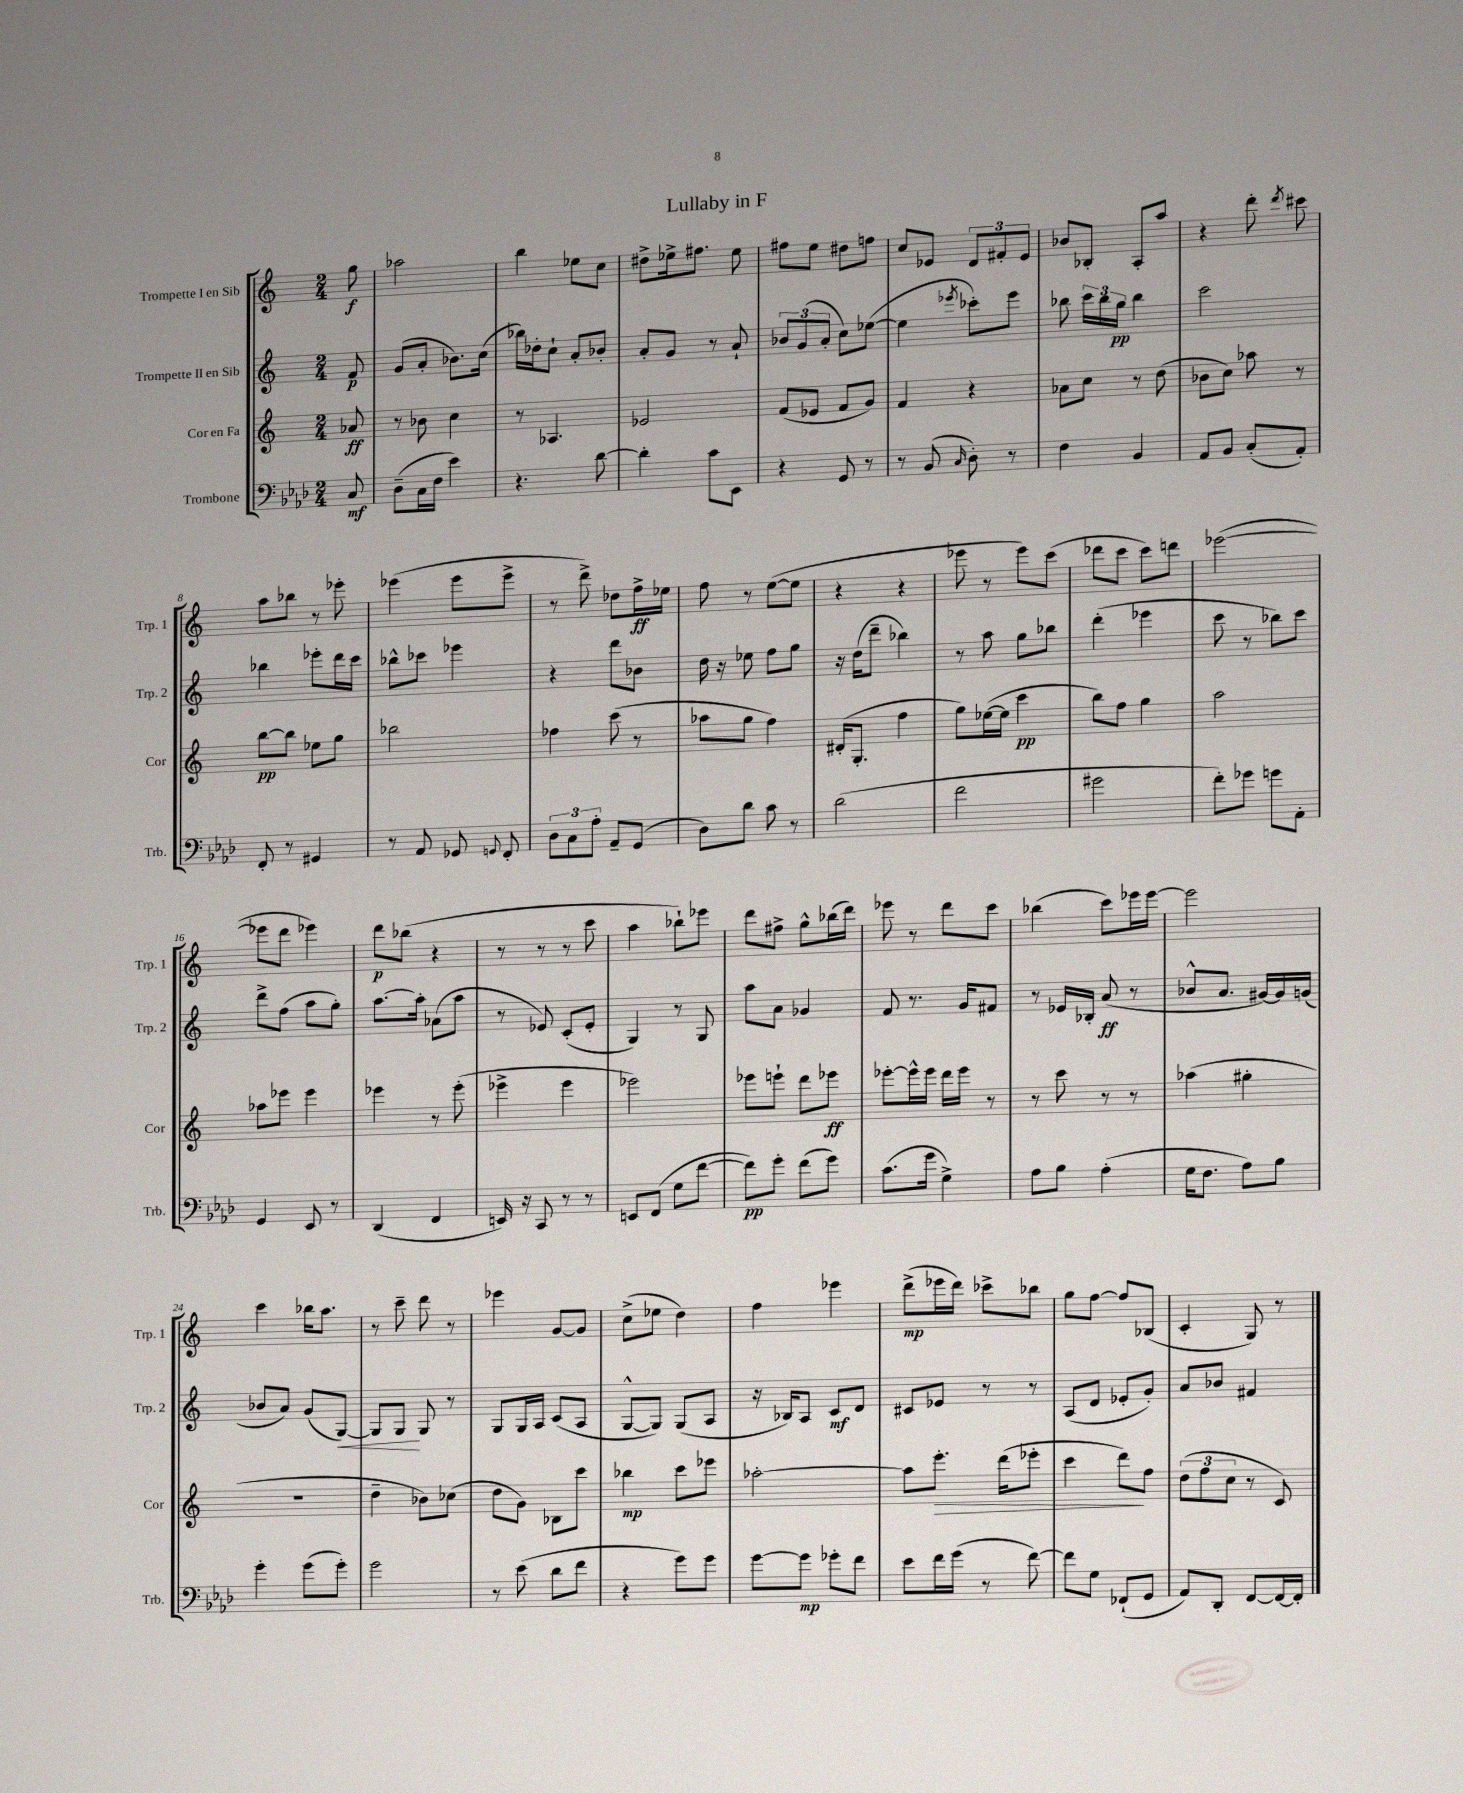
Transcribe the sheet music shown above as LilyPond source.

\header { title = "Lullaby in F" }
<<
\new StaffGroup <<
\new Staff = "s0" \with { instrumentName = "Trompette I en Sib" shortInstrumentName = "Trp. 1" } {
    \clef treble \key c \major \numericTimeSignature \time 2/4 \partial 8
    \autoBeamOff g''8\f |
    aes''2 |
    b''4 ees''8[ c''8] |
    dis''8[-> ees''16-> fis''8.] ees''8 |
    fis''8[ e''8] dis''8[ f''8] |
    c''8[ ees'8] \tuplet 3/2 { d'8[ fis'8-. ees'8] } |
    bes'8[ bes8]-. a8[-. a''8] |
    r4 d'''8-. \acciaccatura { d'''8 } cis'''8 |
    a''8[ bes''8] r8 ees'''8-. |
    ees'''4( ees'''8[ ees'''8]-> |
    r8 d'''8->) des''8[ f''16->\ff ees''16] |
    f''8 r8 e''8[~( e''8] |
    r4 r4 |
    ees'''8 r8 ees'''8[) c'''8]( |
    des'''8[ c'''8] c'''8[) d'''8] |
    ees'''2~( |
    ees'''8[ d'''8] ees'''4) |
    d'''8[\p bes''8]( r4 |
    r8 r8 r8 c'''8 |
    a''4 bes''8[-!) ees'''8] |
    d'''8[ fis''8]-> g''8[-^ bes''16( d'''16]) |
    ees'''8 r8 d'''8[ c'''8] |
    bes''4( c'''8[) ees'''16 ees'''16]~ |
    ees'''2 |
    c'''4 bes''16[ a''8.] |
    r8 c'''8-- d'''8 r8 |
    ees'''4 g'8[~ g'8] |
    c''8[->( ees''8] d''4) |
    f''4 ees'''4 |
    d'''8[->\mp( ees'''16 d'''16]) ces'''8[-> bes''8] |
    g''8[ f''8]~ f''8[ bes8]( |
    c'4-. g8) r8 \bar "|." |
}
\new Staff = "s1" \with { instrumentName = "Trompette II en Sib" shortInstrumentName = "Trp. 2" } {
    \clef treble \key c \major \numericTimeSignature \time 2/4 \partial 8
    \autoBeamOff f'8\p |
    g'8[( a'8]-. bes'8.[) c''16]( |
    bes''16[) des''16-. c''8]-! a'8[-. bes'8]-. |
    a'8[-. g'8] r8 a'8-! |
    \tuplet 3/2 { bes'8[ g'8( a'8]-. } c''8[) ees''8]~( |
    ees''4 \acciaccatura { ees'''8 } ces'''8[-.) ees'''8] |
    bes''8 \tuplet 3/2 { c'''16[ bes''16 g''16]\pp } bes''4 |
    c'''2 |
    bes''4 ees'''8[-. d'''16 c'''16] |
    bes''8[-^ ces'''8] ees'''4 |
    r4 d'''8[ bes'8] |
    d''16 r16 ees''8 f''8[ g''8] |
    r16 d''16[( d'''8]-- bes''4) |
    r8 a''8 g''8[ bes''8] |
    d'''4-.( ees'''4 |
    c'''8 r8 bes''8[) c'''8] |
    d'''8[-> f''8]( a''8[ g''8]-.) |
    a''8.[~ a''16]-. aes'8[( a''8] |
    r8 ees'8) c'8[-.( ees'8]-. |
    g4) r8 g8 |
    a''8[ a'8] ges'4 |
    f'8 r8. g'16[ fis'8] |
    r8 ees'16[ bes16]-. a'8\ff( r8 |
    bes'8[-^ a'8.] gis'16[~) gis'16 g'16]( |
    bes'8[ a'8]) g'8[( g8]~\<) |
    g8[ g8]\! g8 r8 |
    g8[ g16 a16] c'8[( a8] |
    g8[~-^ g8]) g8[( a8] |
    r16 bes16[) a8] c'8[\mf d'8] |
    cis'8[ ees'8] r8 r8 |
    a8[( d'8] ees'8[-. g'8]-.) |
    a'8[ bes'8] fis'4 \bar "|." |
}
\new Staff = "s2" \with { instrumentName = "Cor en Fa" shortInstrumentName = "Cor" } {
    \clef treble \key c \major \numericTimeSignature \time 2/4 \partial 8
    \autoBeamOff aes'8\ff |
    r8 bes'8 c''4 |
    r8 aes4. |
    ees'2 |
    f'8[( ees'8] f'8[ g'8]) |
    f'4 r4 |
    aes'8[ c''8] r8 d''8( |
    bes'8[ c''8]) aes''8 r8 |
    b''8[~\pp b''8] ees''8[ g''8] |
    bes''2 |
    fes''4 c'''8( r8 |
    aes''8[ g''8] f''4) |
    dis'16[-.( g8.]-. f''4 |
    g''8[) ees''16~( ees''16] c'''4\pp |
    b''8[) f''8] g''4 |
    a''2 |
    aes''8[ ees'''8] ees'''4 |
    ees'''4 r8 ees'''8-.( |
    ees'''4-> ees'''4 |
    ees'''2) |
    ees'''8[ e'''8]-! d'''8[ ees'''8]\ff |
    ees'''8[~-. ees'''16-^ ees'''16] d'''16[ ees'''16] r8 |
    r8 c'''8 r8 r8 |
    aes''4( gis''4-. |
    R2 |
    d''4-- bes'8[) ces''8]( |
    d''8[ g'8]) bes8[ c'''8] |
    bes''4\mp c'''8[ ees'''8] |
    aes''2~-. |
    aes''8[ e'''8.]-.\> d'''16[( ees'''8]-. |
    c'''4 d'''8[\!) f''8] |
    \tuplet 3/2 { d''8[( f''8 c''8] } r8 c'8) \bar "|." |
}
\new Staff = "s3" \with { instrumentName = "Trombone" shortInstrumentName = "Trb." } {
    \clef bass \key aes \major \numericTimeSignature \time 2/4 \partial 8
    \autoBeamOff c8\mf |
    des8[--( c16 f16] ees'4) |
    r4. des'8~ |
    des'4-. c'8[ ees,8] |
    r4 g,8 r8 |
    r8 bes,8( \grace { c16 } des8-.) r8 |
    f4 bes,4 |
    aes,8[ bes,8] c8[-.( aes,8]-.) |
    f,8-. r8 gis,4 |
    r8 aes,8 ges,8 \appoggiatura { g,8 } f,8-. |
    \tuplet 3/2 { des8[ c8 aes8]-. } aes,8[-- g,8]( |
    des8[) des'8] c'8 r8 |
    des'2( |
    f'2 |
    gis'2 |
    f'8[-.) ges'8] g'8[ aes,8]-. |
    g,4 ees,8 r8 |
    des,4( f,4 |
    e,16) r16 c,8 r8 r8 |
    e,8[ f,8]( g8[ f'8]~ |
    f'8[\pp) g'8]-. f'8[( g'8]) |
    c'8.[( g'16] g4->) |
    aes8[ bes8] aes4-.( |
    g16[ f8.] aes8[) bes8] |
    g'4-. g'8[( g'8]-.) |
    g'2 |
    r8 ees'8( des'8[ f'8] |
    r4 g'8[) g'8] |
    g'8[~ g'8]\mp ges'8[-. f'8] |
    ees'8[ f'16 g'16]( r8 f'8~) |
    f'8[ g8] fes,8[-!( g,8] |
    aes,8[) des,8]-. f,8[~ f,16~ f,16]-. \bar "|." |
}
>>
>>
